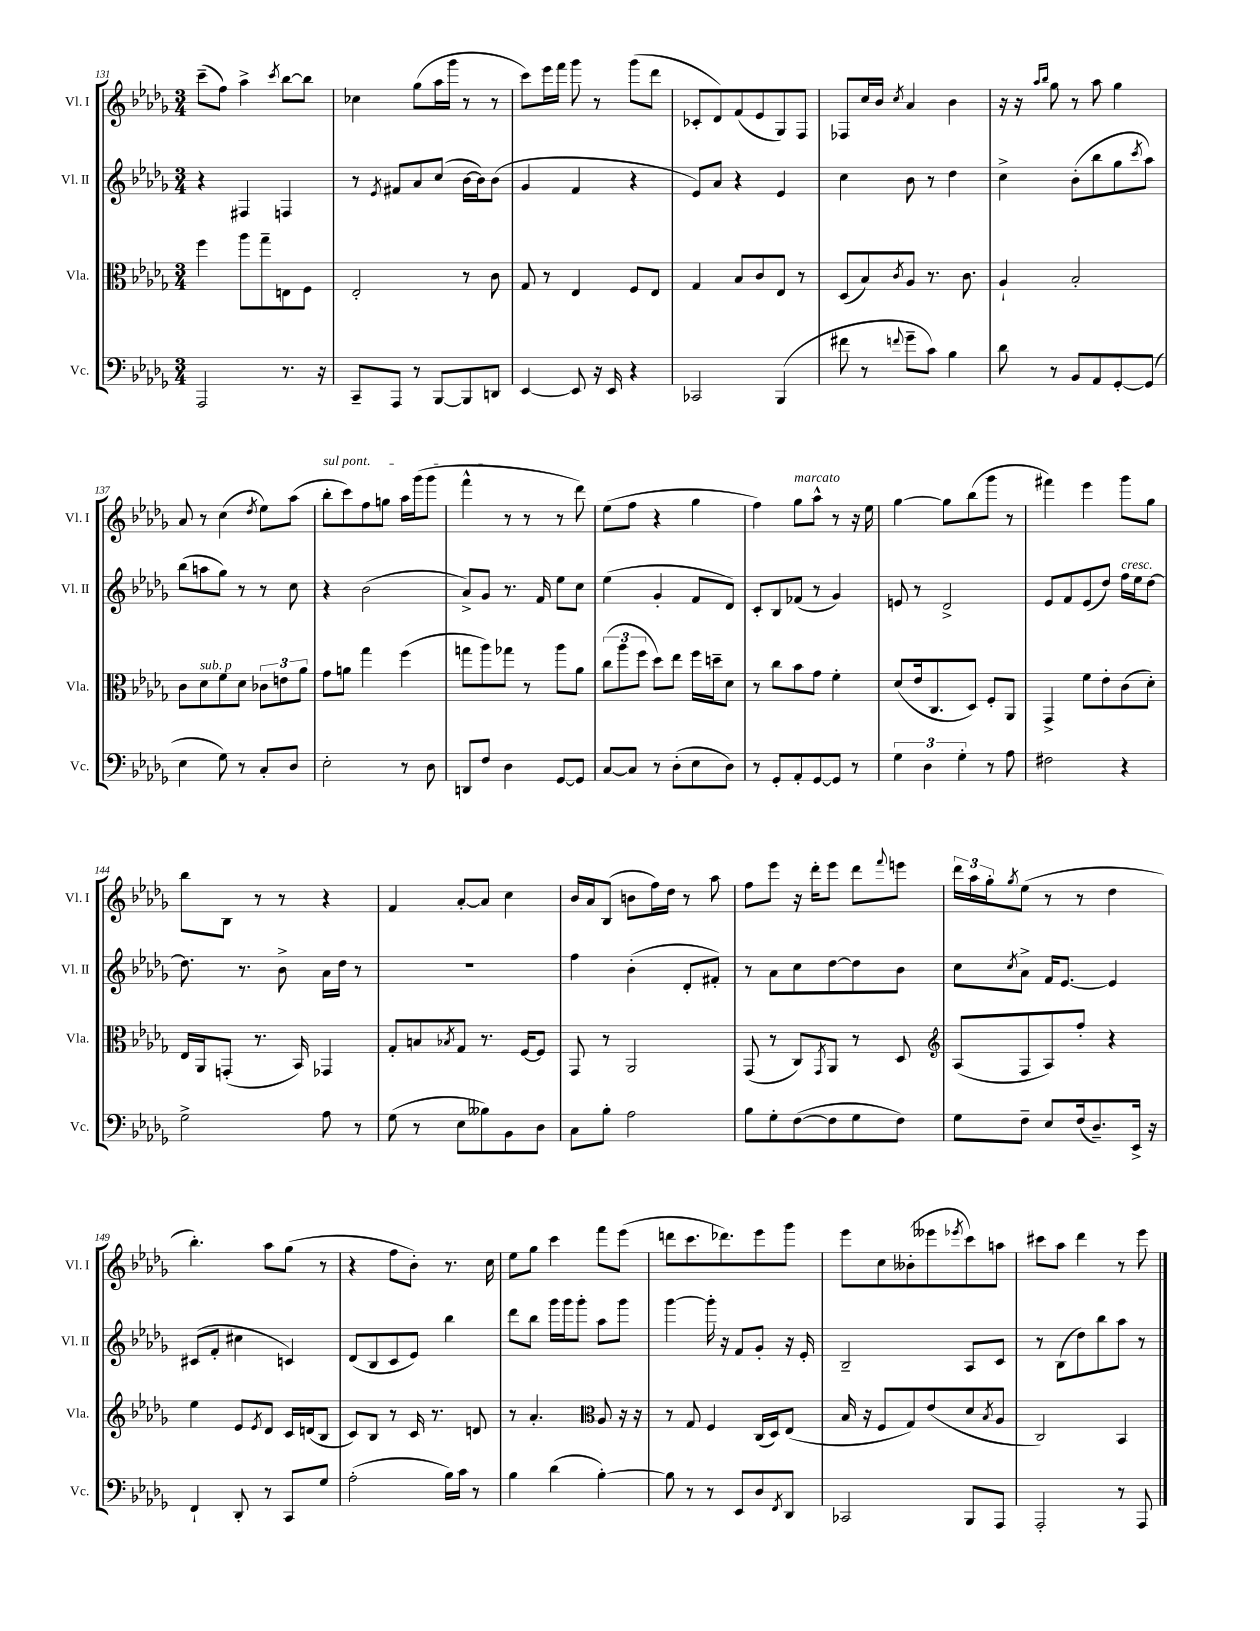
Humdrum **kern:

**kern	**kern	**kern	**kern
*staff4	*staff3	*staff2	*staff1
*clefF4	*clefC3	*clefG2	*clefG2
*k[b-e-a-d-g-]	*k[b-e-a-d-g-]	*k[b-e-a-d-g-]	*k[b-e-a-d-g-]
*M3/4	*M3/4	*M3/4	*M3/4
2AAA-	4ff	4r	(8ccc~
.	.	.	8ff)
.	8aa-	4F#	4aa-^
.	8gg-~	.	.
.	.	.	8qccc
8.r	8E	4F	[8bb-
.	8F	.	8bb-]
16r	.	.	.
=	=	=	=
8CC~	2E-'	8r	4cc-
.	.	8qe-	.
8AAA-	.	8f#	.
8r	.	8a-	(8gg-
[8BBB-	.	(8cc	16aa-
.	.	.	16ggg-
8BBB-]	8r	[16b-	8r
.	.	16b-])	.
8DD	8c	(8b-	8r
=	=	=	=
[4EE-	8G-	4g-	8ccc)
.	8r	.	16eee-
.	.	.	16fff
8EE-]	4E-	4f	8ggg-
16r	.	.	8r
16EE-	.	.	.
4r	8F	4r	(8ggg-
.	8E-	.	8ddd-
=	=	=	=
2CC-	4G-	8e-)	8c-'
.	.	8a-	8d-)
.	8B-	4r	(8f
.	8c	.	8e-
(4BBB-	8E-	4e-	8G-)
.	8r	.	8F
=	=	=	=
8f#	(8D-	4cc	8F-
8r	8B-)	.	16cc
.	.	.	16b-
8qqf	8qc	.	8qcc
8g-~	8A-	8b-	4a-
8c)	8.r	8r	.
4B-	.	4dd-	4b-
.	8.c	.	.
=	=	=	=
8d-	4A-`	4cc^	16r
.	.	.	16r
.	.	.	16qqaa-
.	.	.	16qqbb-
8r	.	.	8gg-
8BB-	2B-'	(8b-'	8r
8AA-	.	8bb-	8aa-
[8GG-'	.	8gg-	4gg-
.	.	8qccc	.
(8GG-]	.	8aa-)	.
=	=	=	=
4E-	8c	(8bb-	8a-
.	8d-	8aa	8r
8G-)	8f	8gg-)	(4cc
8r	8d-	8r	.
.	.	.	8qdd-
8C'	12c-	8r	8ee-)
.	12e	.	.
8D-	.	8cc	(8aa-
.	12a-	.	.
=	=	=	=
2E-'	8g-	4r	8bb-'
.	8a	.	8ccc)
.	4gg-	(2b-	8ff
.	.	.	8gg
8r	(4ff	.	16aa-
.	.	.	(16ggg-
8D-	.	.	8ggg-
=	=	=	=
8DD	8gg	8a-^)	4fff^^
8F	8aa-)	8g-	.
4D-	8gg-	8.r	8r
.	8r	.	8r
.	.	16f	.
[8GG-	8aa-	8ee-	8r
8GG-]	8a-	8cc	8ddd-)
=	=	=	=
[8C	(12cc	(4ee-	(8ee-
.	12aa-	.	.
8C]	.	.	8ff
.	12ff	.	.
8r	8dd-)	4g-'	4r
(8D-'	8ee-	.	.
8E-	16ff	8f	4gg-
.	16dd~	.	.
8D-)	8d-	8d-)	.
=	=	=	=
8r	8r	8c'	4ff)
8GG-'	8cc	8B-	.
8AA-'	8b-	(8f-	8gg-
[8GG-	8g-	8r	8aa-^^
8GG-]	4f'	4g-)	8r
8r	.	.	16r
.	.	.	16ee-
=	=	=	=
6G-	(8d-	8e	[4gg-
.	16e-	8r	.
6D-	.	.	.
.	8.C	.	.
.	.	2d-^	8gg-]
6G-'	.	.	.
.	8D-)	.	(8bb-
8r	8F'	.	8ggg-
8A-	8AA-	.	8r
=	=	=	=
2F#	4GG-^	8e-	4fff#)
.	.	8f	.
.	8f	(8e-	4eee-
.	8e-'	8dd-)	.
4r	(8c	16ff	8ggg-
.	.	16ee-	.
.	8d-')	[8dd-	8gg-
=	=	=	=
2G-^	16E-	8.dd-]	8bb-
.	16AA-	.	.
.	(8GG'	.	8B-
.	.	8.r	.
.	8.r	.	8r
.	.	8b-^	8r
.	16BB-)	.	.
8A-	4GG-	16a-	4r
.	.	16dd-	.
8r	.	8r	.
=	=	=	=
(8G-	8G-'	2.r	4f
8r	8B	.	.
.	8qB-	.	.
8E-	8G-	.	[8a-'
8B--)	8.r	.	8a-]
8BB-	.	.	4cc
.	[16F	.	.
8D-	8F]	.	.
=	=	=	=
8C	8GG-	4ff	16b-
.	.	.	16a-
8B-'	8r	.	(8B-
2A-	2AA-	(4b-'	8b
.	.	.	16ff)
.	.	.	16dd-
.	.	8d-'	8r
.	.	8f#')	8aa-
=	=	=	=
8B-	(8GG-	8r	8ff
8G-'	8r	8a-	8eee-
([8F	8C)	8cc	16r
.	.	.	16ddd-'
.	8qGG-	.	.
8F]	8AA-	[8dd-	8eee-
8G-	8r	8dd-]	8ddd-
.	.	.	8qqfff
8F)	8D-	8b-	8eee
=	=	=	=
*	*clefG2	*	*
8G-	(8A-	8cc	24ddd-
.	.	.	24aa-
.	.	.	24gg-'
.	.	8qcc	8qgg-
8F~	8F	8a-^	(8ee-
8E-	8A-)	16f	8r
.	.	[8.e-	.
(16F	8ff'	.	8r
8.D-~)	.	.	.
.	4r	4e-]	4dd-
16EE-^	.	.	.
16r	.	.	.
=	=	=	=
4FF`	4ee-	(8c#	4.bb-')
.	.	8f'	.
8DD-'	8e-	4cc#	.
.	8qe-	.	.
8r	8d-	.	8aa-
8CC	16c	4c)	(8gg-
.	(16d	.	.
8G-	8B-	.	8r
=	=	=	=
(2A-'	8c)	(8d-	4r
.	8B-	8B-	.
.	8r	8c	8ff
.	16c	8e-)	8b-')
.	8.r	.	.
16B-)	.	4bb-	8.r
16c	.	.	.
8r	8d	.	.
.	.	.	16cc
=	=	=	=
4B-	8r	8ddd-	8ee-
.	4.a-'	8bb-	8gg-
(4d-	.	16ggg-	4ccc
.	.	16ggg-	.
.	.	8ggg-'	.
*	*clefC3	*	*
[4B-')	8A-	8aa-	8fff
.	16r	8ggg-	(8eee-
.	16r	.	.
=	=	=	=
8B-]	8r	[4ggg-	8ddd
8r	8G-	.	8.ccc
8r	4F	16ggg-']	.
.	.	16r	8.ddd-)
8EE-	.	8f	.
8D-	(16C	8g-'	8eee-
.	16D-)	.	.
8qFF	.	.	.
8DD-	(8E-	16r	8ggg-
.	.	16e-'	.
=	=	=	=
2CC-	16B-	2B-~	8eee-
.	16r	.	.
.	8F	.	8cc
.	8G-)	.	(8b--'
.	(8e-	.	8eee--
.	.	.	8qeee-
8BBB-	8d-	8A-	8ccc)
.	8qB-	.	.
8AAA-	8A-	8c	8aa
=	=	=	=
2AAA-'	2C)	8r	8ccc#
.	.	(8B-	8aa-
.	.	8dd-)	4ddd-
.	.	8bb-	.
8r	4BB-	8aa-	8r
8AAA-	.	8r	8eee-
==	==	==	==
*-	*-	*-	*-
